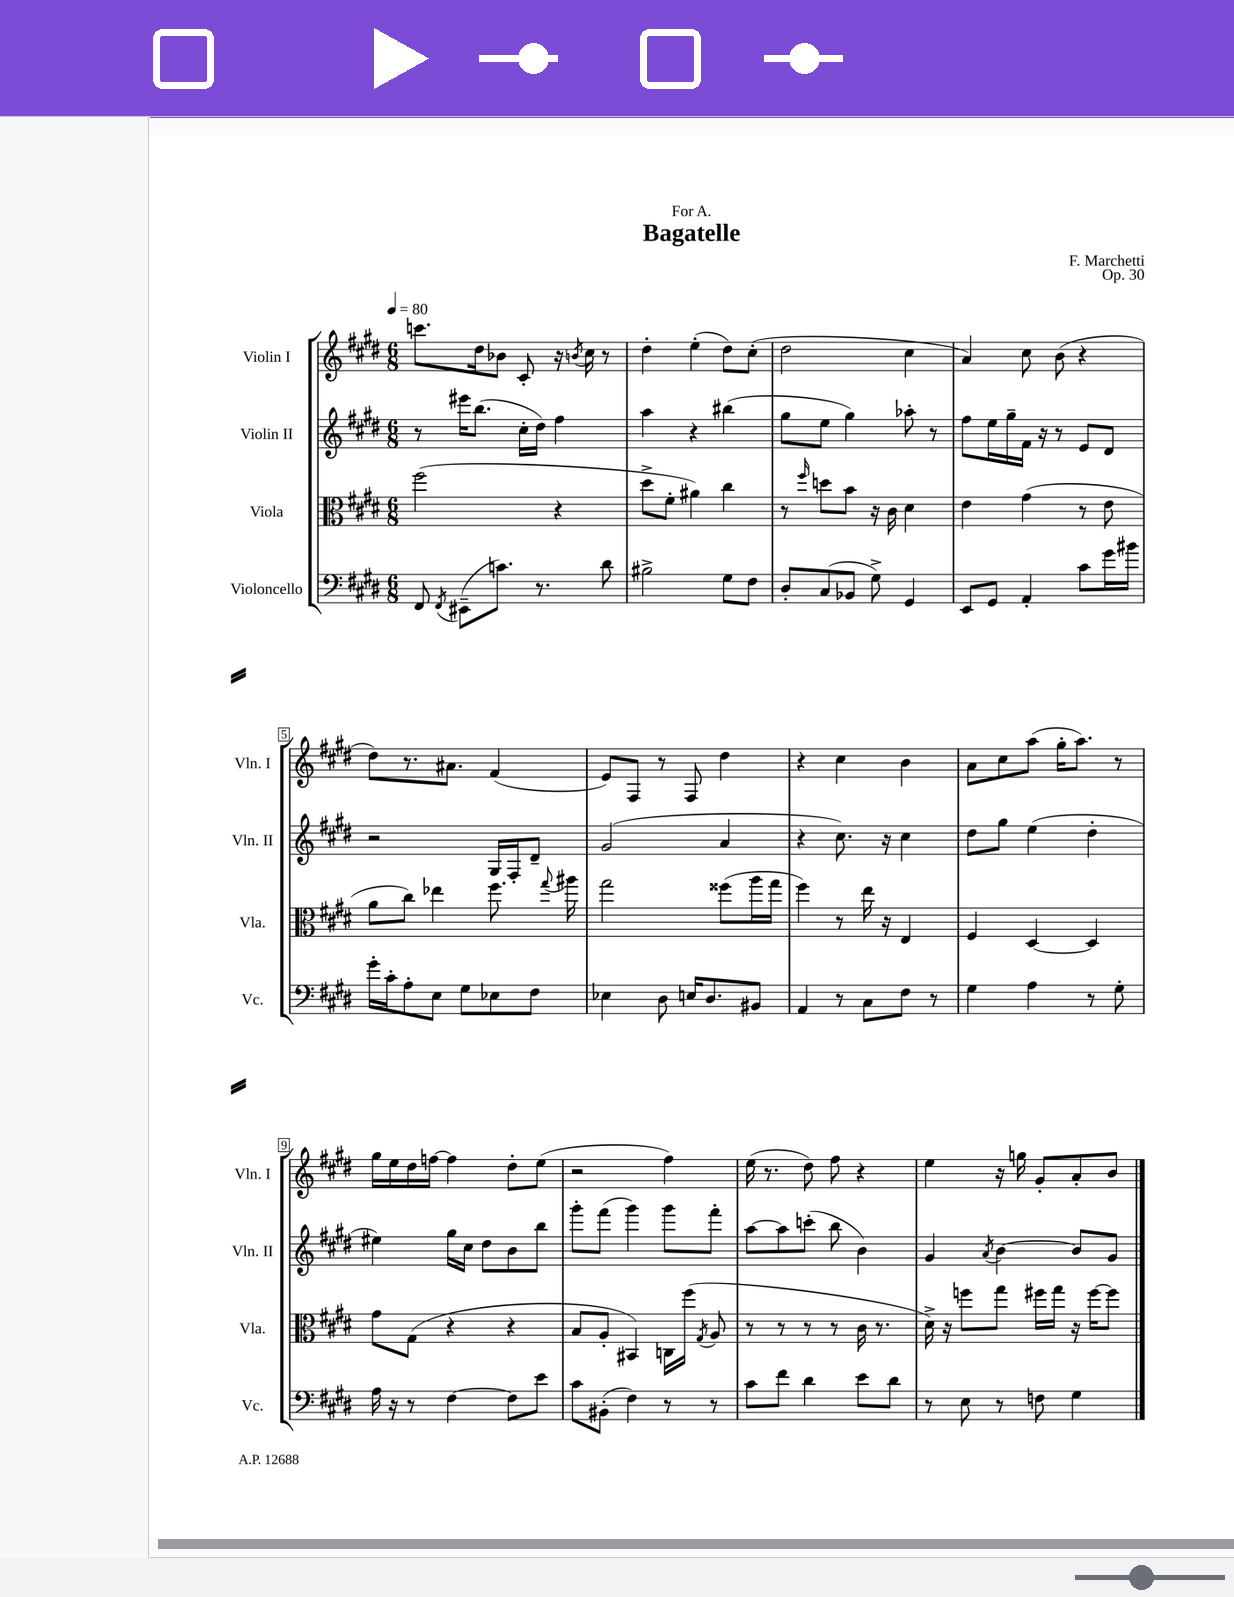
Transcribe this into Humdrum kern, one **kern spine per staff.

**kern	**kern	**kern	**kern
*part4	*part3	*part2	*part1
*staff4	*staff3	*staff2	*staff1
*I"Violoncello	*I"Viola	*I"Violin II	*I"Violin I
*I'Vc.	*I'Vla.	*I'Vln. II	*I'Vln. I
*clefF4	*clefC3	*clefG2	*clefG2
*k[f#c#g#d#]	*k[f#c#g#d#]	*k[f#c#g#d#]	*k[f#c#g#d#]
*M6/8	*M6/8	*M6/8	*M6/8
*MM80	*MM80	*MM80	*MM80
=1	=1	=1	=1
8FF#/	(2ff#\	8r	8.cccn\L
8qFF#/	.	.	.
(8EE#X~\L	.	16eee#X\KL	.
.	.	(8.bb\J	16dd#\k
8.cn\J)	.	.	8b-X\J
.	.	16cc#'\LL	8c#'/
8.r	.	16dd#\JJ)	.
.	4r	4ff#\	16r
.	.	.	8qbn/
.	.	.	16cc#\
8d#\	.	.	8r
=2	=2	=2	=2
2B#X^\	8dd#^\L	4aa\	4dd#'\
.	8f#'\J	.	.
.	4a#X\)	4r	(4ee'\
8G#\L	4cc#\	(4bb#X\	8dd#\L)
8F#\J	.	.	(8cc#'\J
=3	=3	=3	=3
8D#'/L	8r	8gg#\L	2dd#\
.	16qqff#/	.	.
(8C#/	8ddn\L	8ee\J	.
8BB-X/J	8b\J	4gg#\)	.
8G#^\)	16r	.	.
.	16c#\	.	.
4GG#/	4d#\	8aa-X'\	4cc#\
.	.	8r	.
=4	=4	=4	=4
8EE/L	4e\	8ff#\L	4a/)
8GG#/J	.	16ee\L	.
.	.	16gg#~\	.
4AA'/	(4g#\	16f#\JJ	8cc#\
.	.	16r	.
.	.	8r	(8b\
8c#\L	8r	8e/L	4r
16g#\L	8e\	8d#/J	.
16b#X\JJ	.	.	.
!!LO:LB:g=z
=5	=5	=5	=5
16g#'\LL	8a\L	2r	8dd#\L)
16c#'\J	.	.	.
8A'\	8cc#\J)	.	8.r
8E\J	4ee-X\	.	.
.	.	.	8.a#X\J
8G#\L	.	.	.
8E-X\	8.ff#\	16G#/LL	(4f#/
.	.	16F#'/J	.
8F#\J	.	8d#~/J	.
.	8qqgg#/	.	.
.	16aa#X\	.	.
=6	=6	=6	=6
4E-X\	2gg#\	(2g#/	8e/L)
.	.	.	8F#/J
8D#\	.	.	8r
16En/KL	.	.	8F#/
8.D#/	.	.	.
.	(8ff##X\L	4a/	4dd#\
8BB#X/J	16aa\L	.	.
.	16gg#\JJ	.	.
=7	=7	=7	=7
4AA/	4ff#\)	4r	4r
8r	8r	8.cc#\)	4cc#\
8C#\L	16ee\	.	.
.	16r	16r	.
8F#\J	4E/	4cc#\	4b\
8r	.	.	.
=8	=8	=8	=8
4G#\	4F#/	8dd#\L	8a\L
.	.	8gg#\J	8cc#\
4A\	[4D#/	(4ee\	(8aa\J
.	.	.	16gg#'\KL
.	.	.	8.aa\J)
8r	4D#/]	4dd#'\	.
8G#'\	.	.	8r
!!LO:LB:g=z
=9	=9	=9	=9
16A\	8g#\L	4ee#X\)	16gg#\LL
16r	.	.	16ee\
8r	(8G#\J	.	16dd#\
.	.	.	[16ffn\JJ
[4F#\	4r	16gg#\LL	4ff\]
.	.	16cc#\JJ	.
.	.	8dd#\L	.
8F#\L]	4r	8b\	8dd#'\L
8e\J	.	8bb\J	(8ee\J
=10	=10	=10	=10
8c#\L	8B/L	8ggg#'\L	2r
(8BB#X'\J	8A'/J	(8fff#\J	.
4F#\)	4BB#X/)	4ggg#\)	.
8r	16Cn\LL	8ggg#\L	4ff#\)
.	(16ff#\JJ	.	.
.	8qG#/	.	.
8r	8A/	8fff#'\J	.
=11	=11	=11	=11
8c#\L	8r	[8aa\L	(16ee\
.	.	.	8.r
8f#\J	8r	8aa\]	.
4d#\	8r	(8cccn'\J	8dd#\)
.	8r	8bb\	8ff#\
8e\L	16c#\	4b\)	4r
.	8.r	.	.
8d#\J	.	.	.
=12	=12	=12	=12
8r	16d#^\)	4g#/	4ee\
.	16r	.	.
8E\	8ffn\L	.	.
.	.	8qa/	.
8r	8gg#\J	[4b\	16r
.	.	.	16ggn\
8Fn\	16ff#X\LL	.	8g#'/L
.	16gg#\JJ	.	.
4G#\	16r	8b/L]	8a'/
.	[16ff#\KL	.	.
.	8ff#\J]	8g#/J	8b/J
==	==	==	==
*-	*-	*-	*-
